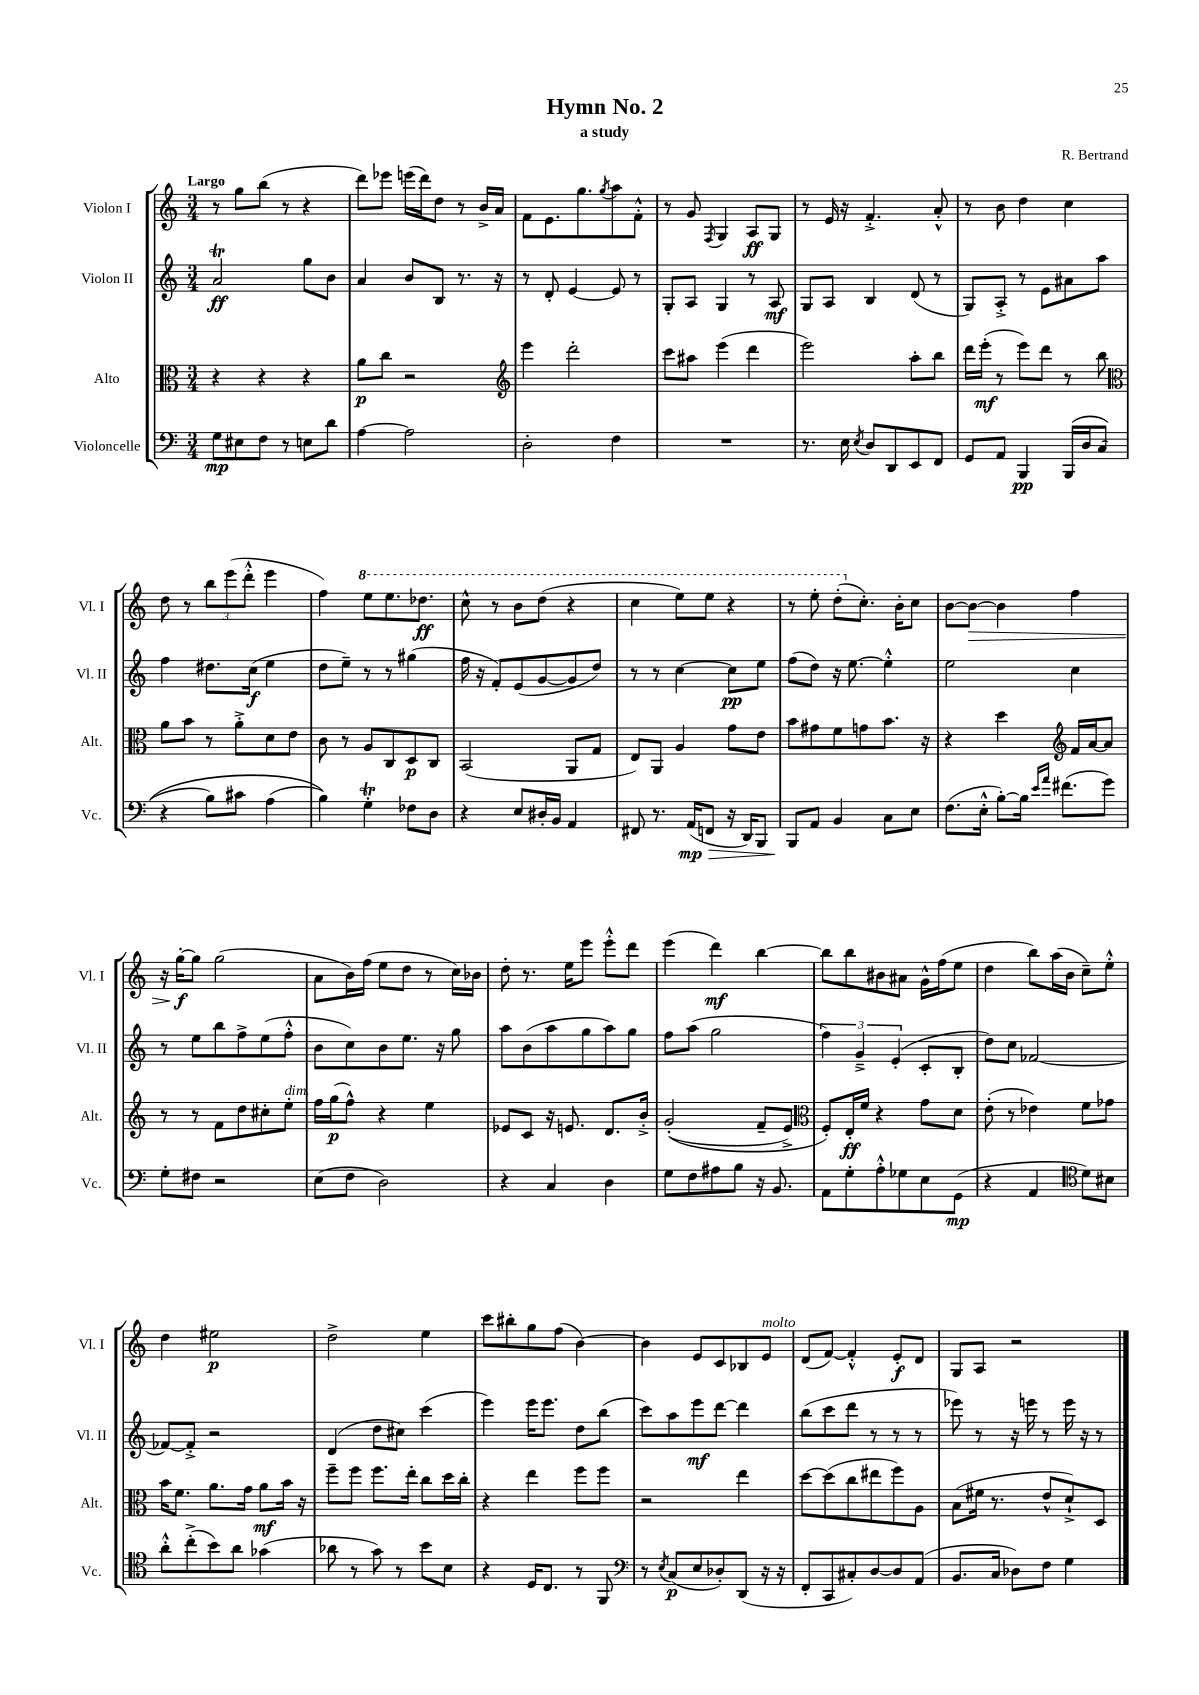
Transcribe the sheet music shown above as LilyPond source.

\header { title = "Hymn No. 2" composer = "R. Bertrand" subtitle = "a study" }
<<
\new StaffGroup <<
\new Staff = "s0" \with { instrumentName = "Violon I" shortInstrumentName = "Vl. I" } {
    \clef treble \key c \major \numericTimeSignature \time 3/4 \tempo "Largo"
    r8 g''8 b''8( r8 r4 |
    d'''8) ees'''8 e'''16( d'''16) d''8 r8 b'16-> a'16 |
    f'8 e'8. g''8. \acciaccatura { g''8 } a''8 f'8-.-^ |
    r8 g'8 \acciaccatura { f8 } g4 a8\ff g8 |
    r8 e'16 r16 f'4.-.-> a'8-.-^ |
    r8 b'8 d''4 c''4 |
    d''8 r8 \tuplet 3/2 { b''8 e'''8( d'''8-.-^ } e'''4 |
    f''4) \ottava #1 e'''8 e'''8. des'''8.\ff |
    c'''8-^ r8 b''8 d'''8( r4 |
    c'''4 e'''8) e'''8 r4 |
    r8 e'''8-. d'''8-.( \ottava #0 c''8.-.) b'16-. c''8 |
    b'8~ b'8~\> b'4 f''4 |
    r16 g''16~-.\f\! g''8 g''2( |
    a'8 b'16) f''16( e''8 d''8 r8 c''16) bes'16 |
    d''8-. r8. e''16 e'''8 e'''8-.-^ d'''8 |
    e'''4( d'''4\mf) b''4~ |
    b''8 b''8 bis'8 ais'8 g'16-^ f''16( e''8 |
    d''4 b''8) a''16( b'16 c''8--) e''8-.-^ |
    d''4 eis''2\p |
    d''2-> e''4 |
    c'''8 bis''8-. g''8 f''8( b'4~) |
    b'4 e'8 c'8 bes8 e'8^\markup { \italic "molto" } |
    d'8( f'8~) f'4-.-^ e'8-.\f d'8 |
    g8 a8 r2 \bar "|." |
}
\new Staff = "s1" \with { instrumentName = "Violon II" shortInstrumentName = "Vl. II" } {
    \clef treble \key c \major \numericTimeSignature \time 3/4
    a'2\trill\ff g''8 b'8 |
    a'4 b'8 b8 r8. r16 |
    r8 d'8-. e'4~ e'8 r8 |
    g8-. a8 g4 r8 a8\mf |
    g8 a8 b4 d'8( r8 |
    g8) a8-.-> r8 e'8 ais'8 a''8 |
    f''4 dis''8. c''16\f( e''4 |
    d''8 e''8--) r8 r8 gis''4( |
    f''16 r16 f'8-.) e'8( g'8~ g'8 d''8) |
    r8 r8 c''4~ c''8\pp e''8 |
    f''8( d''8) r16 e''8.~ e''4-.-^ |
    e''2 c''4 |
    r8 e''8 b''8 f''8-> e''8( f''8-.-^ |
    b'8 c''8) b'8 e''8. r16 g''8 |
    a''8 b'8( a''8 g''8 a''8) g''8 |
    f''8 a''8( g''2 |
    \tuplet 3/2 { f''4) g'4---> e'4-.( } c'8-. b8-. |
    d''8) c''8 fes'2~ |
    fes'8~ fes'8-.-> r2 |
    d'4( d''8 cis''8) c'''4( |
    e'''4) e'''16 e'''8. d''8 b''8( |
    c'''8) a''8 e'''8\mf d'''8~ d'''4 |
    b''8( c'''8 d'''8 r8 r8 r8 |
    ees'''8) r8 r16 e'''16 r8 e'''16 r16 r8 \bar "|." |
}
\new Staff = "s2" \with { instrumentName = "Alto" shortInstrumentName = "Alt." } {
    \clef alto \key c \major \numericTimeSignature \time 3/4
    r4 r4 r4 |
    a'8\p c''8 r2 |
    \clef treble e'''4 d'''2-. |
    c'''8 ais''8 e'''4( d'''4 |
    e'''2) a''8-. b''8 |
    d'''16 e'''16-.\mf( r8 e'''8) d'''8 r8 b''8 |
    \clef alto a'8 b'8 r8 a'8-.-> d'8 e'8 |
    c'8 r8 a8 c8 d8\p c8 |
    b,2( a,8 g8 |
    e8) a,8 a4 g'8 e'8 |
    b'8 gis'8 f'8 g'8 b'8. r16 |
    r4 d''4 \clef treble f'16 a'16~ a'8 |
    r8 r8 f'8 d''8 cis''8-. e''8-.^\markup { \italic "dim." } |
    f''16 g''16\p( f''8-^) r4 e''4 |
    ees'8 c'8 r16 e'8. d'8. b'16-.-> |
    g'2-.(\( f'8-- e'8->) |
    \clef alto f8-.\) e16-.\ff f'16 r4 g'8 d'8 |
    e'8-.( r8 ees'4) f'8 ges'8 |
    b'16 f'8. a'8. g'16 a'8\mf b'16 r16 |
    f''8-- f''8 f''8. e''16-. c''8 d''16 c''16-. |
    r4 e''4 f''8 f''8 |
    r2 e''4 |
    d''8~ d''8( c''8 eis''8 f''8) a8 |
    b8( fis'16 r8. e'8-^ d'8-!->) d8 \bar "|." |
}
\new Staff = "s3" \with { instrumentName = "Violoncelle" shortInstrumentName = "Vc." } {
    \clef bass \key c \major \numericTimeSignature \time 3/4
    g8\mp eis8 f8 r8 e8 d'8 |
    a4~ a2 |
    d2-. f4 |
    R2. |
    r8. e16 \acciaccatura { e8 } d8 d,8 e,8 f,8 |
    g,8 a,8 b,,4\pp b,,16\( d16 c8( |
    r4 b8) cis'8 a4( |
    b4)\) g4-.\trill fes8 d8 |
    r4 e8 dis16-. b,16 a,4 |
    fis,8 r8. a,16\mp\>( f,8 r16 d,16) b,,8 |
    b,,8\! a,8 b,4 c8 e8 |
    f8.( e16-.-^ b8~-.) b16 \grace { e'16 a'16 } fis'8.( g'8) |
    g8-. fis8 r2 |
    e8( f8 d2) |
    r4 c4 d4 |
    g8 f8 ais8 b8 r16 b,8. |
    a,8 g8-. a8-.-^ ges8 e8 g,8\mp( |
    r4 a,4 \clef tenor d'8) bis8 |
    a'8-.-^ c''8-.->( b'8) a'8 ges'4( |
    aes'8 r8 g'8) r8 b'8 b8 |
    r4 d16 c8. r8 f,8 |
    \clef bass r8 \acciaccatura { e8 } c8\p( e8 des8-.) d,8( r16 r16 |
    f,8-. c,8 cis8-.) d8~ d8 a,8( |
    b,8. c16 des8) f8 g4 \bar "|." |
}
>>
>>
\layout { \context { \Score \remove "Bar_number_engraver" } }
